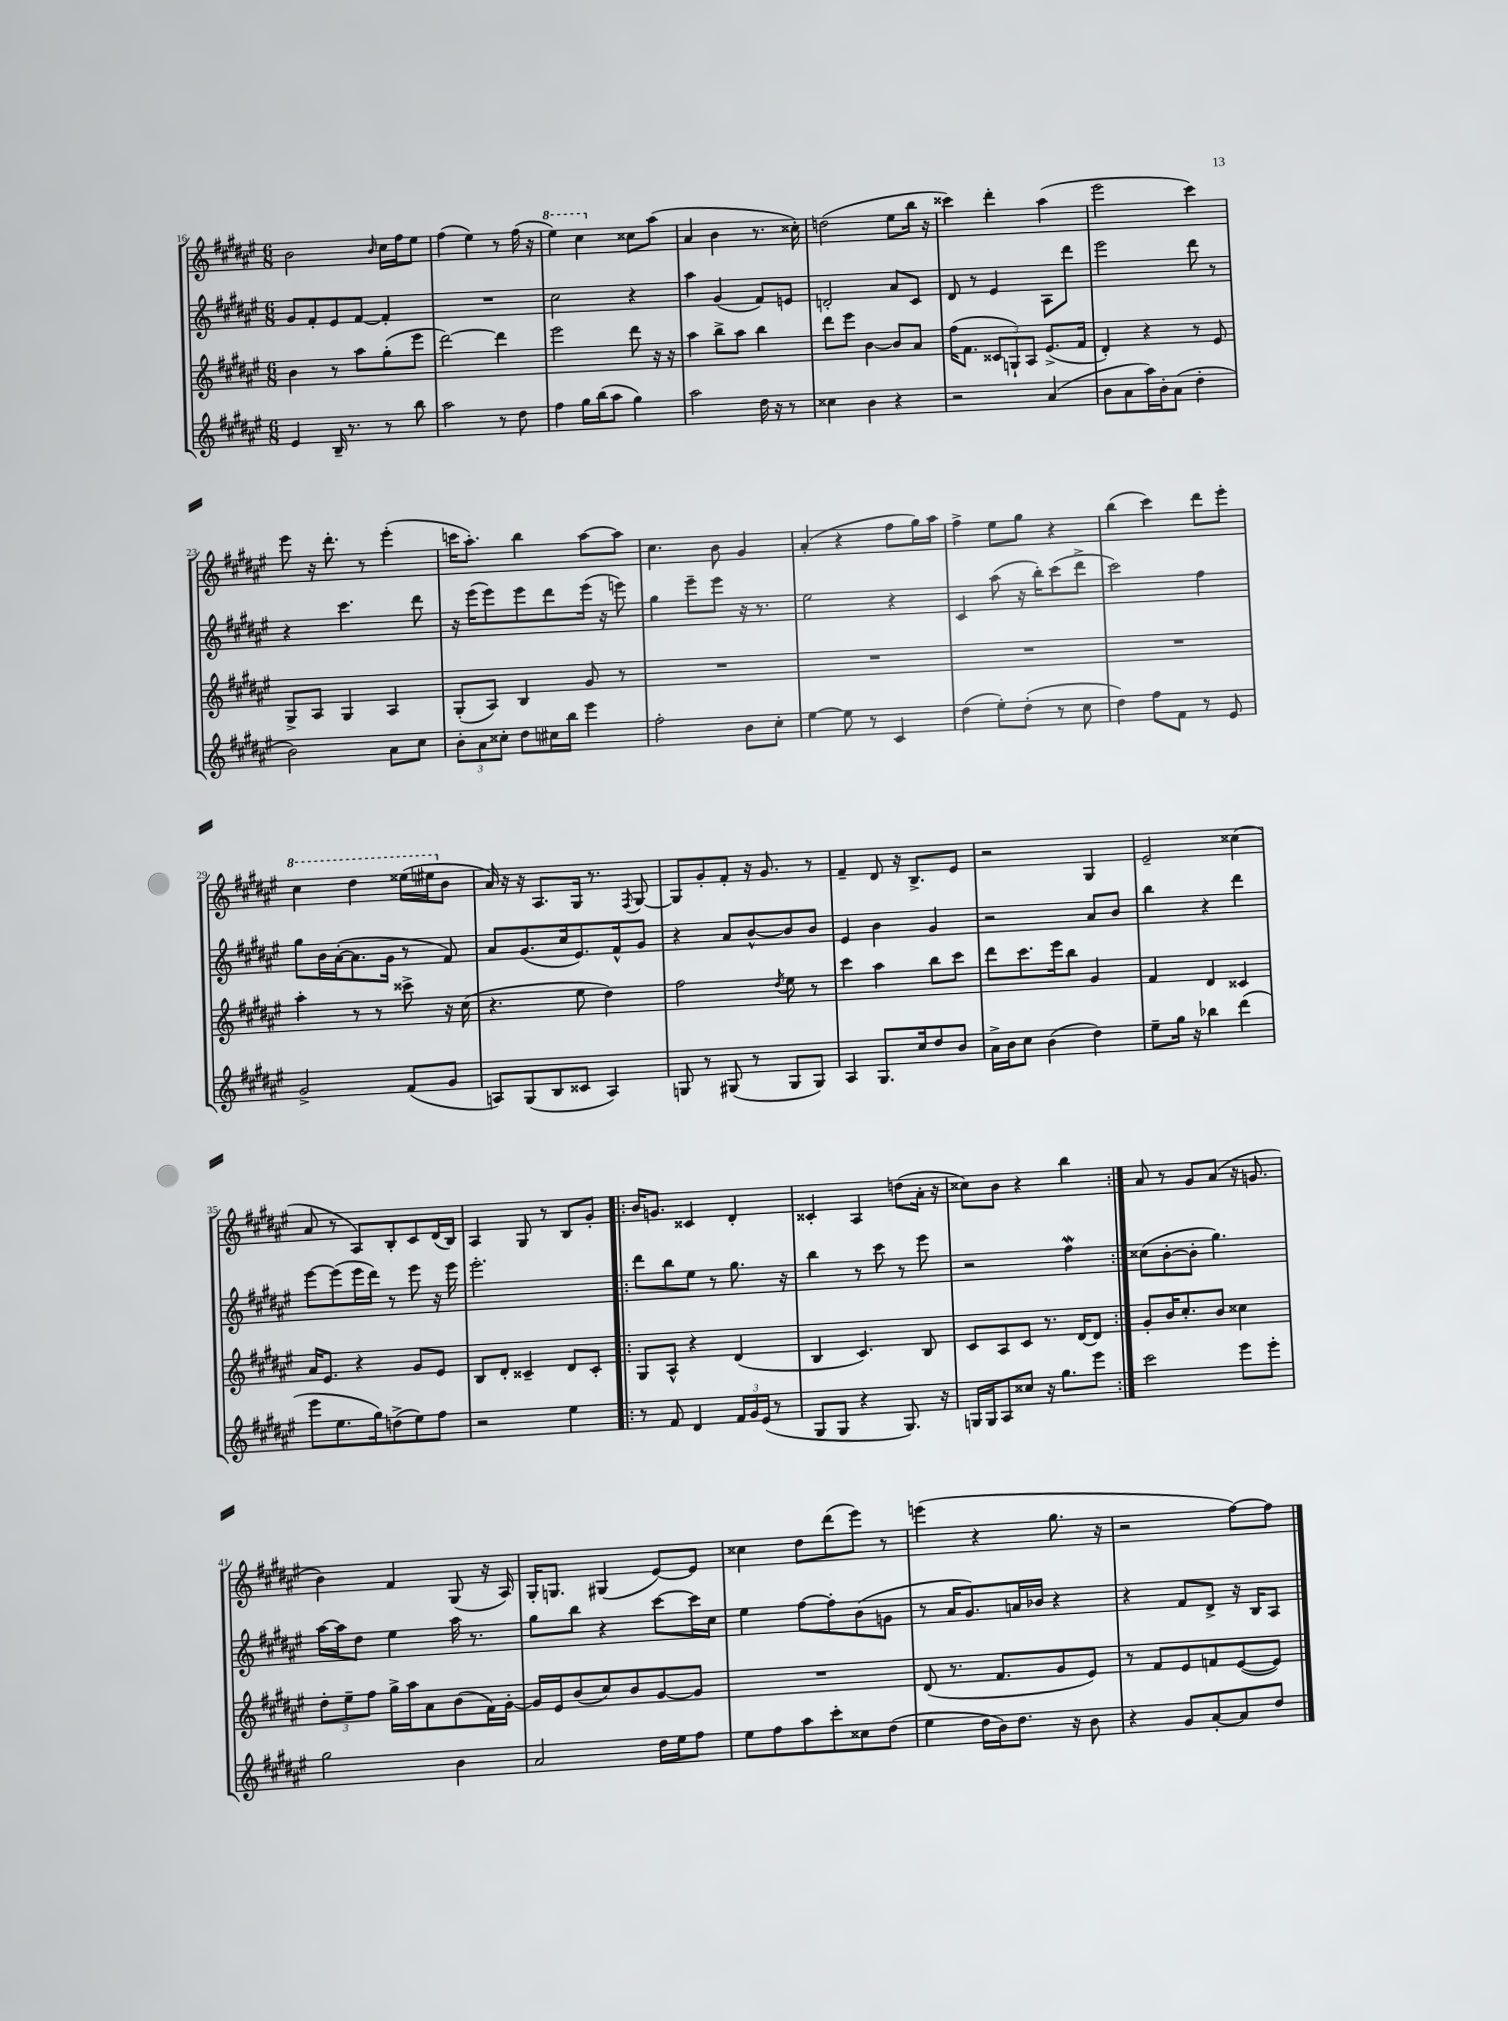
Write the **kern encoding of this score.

**kern	**kern	**kern	**kern
*staff4	*staff3	*staff2	*staff1
*clefG2	*clefG2	*clefG2	*clefG2
*k[f#c#g#d#a#e#]	*k[f#c#g#d#a#e#]	*k[f#c#g#d#a#e#]	*k[f#c#g#d#a#e#]
*M6/8	*M6/8	*M6/8	*M6/8
4e#	4b	8g#	2b
.	.	8f#'	.
16B~	8r	8e#	.
8.r	.	.	.
.	8aa#	[8f#	.
.	.	.	16qqb
8r	(8gg#'	4f#']	16cc#
.	.	.	16ff#
8bb	8eee#	.	8ee#
=	=	=	=
2aa#	[2ddd#)	2.r	(4ff#
.	.	.	4ee#)
8r	4ddd#]	.	8r
8dd#	.	.	(16ff#
.	.	.	16r
=	=	=	=
4ff#	2eee#	2cc#	4eee#)
16gg#	.	.	4ccc#
(16bb	.	.	.
8aa#	.	.	.
4gg#)	8ddd#	4r	8cc##
.	16r	.	(8aa#
.	16r	.	.
=	=	=	=
2aa#	4aa#	4aa#	4a#
.	8bb^	(4g#	4b
.	8aa#	.	.
16dd#	4bb	8f#)	8.r
16r	.	.	.
8r	.	8e	.
.	.	.	16cc##')
=	=	=	=
4cc##	8ddd#	2d'	(2dd
.	8eee#	.	.
4b	[4b	.	.
4r	8b]	8a#	8ee#
.	8a#	8c#	16bb
.	.	.	16r
=	=	=	=
2r	(16ff#	8d#	4ccc##)
.	8.f#	.	.
.	.	8r	.
.	12c##	4e#	4ddd#'
.	12G`)	.	.
.	12A#	.	.
(4a#	(8.e#^	8A#	(4aa#
.	.	8ddd#	.
.	16f#	.	.
=	=	=	=
8b	4d#')	2eee#	2eee#
8a#	.	.	.
16aa#)	4r	.	.
16b'	.	.	.
(8a#	.	.	.
4dd#'	8r	8ddd#	4ccc#)
.	8e#	8r	.
=	=	=	=
2b)	8G#^	4r	8eee#
.	8A#	.	16r
.	.	.	8.ddd#'
.	4G#	4.ccc#	.
.	.	.	8r
8a#	4A#	.	(4eee#'
8cc#	.	8ddd#	.
=	=	=	=
12b'	(8G#'	16r	16ccc
.	.	(16eee#	8.aa#')
12a#	.	.	.
.	8A#)	8eee#)	.
12cc##'	.	.	.
8dd#	4B	8eee#	4bb
16cc#	.	8ddd#	.
16bb	.	.	.
4eee#	8g#	(16eee#	[8aa#
.	.	16r	.
.	8r	8eee)	8aa#]
=	=	=	=
2ff#'	2.r	4gg#	4.cc#
.	.	8eee#~	.
.	.	8eee#	8b
8b	.	16r	4g#
.	.	8.r	.
8cc#'	.	.	.
=	=	=	=
[4ee#	2.r	2ee#	(4a#'
8ee#]	.	.	4r
8r	.	.	.
4c#	.	4r	8ff#
.	.	.	16gg#)
.	.	.	16aa#
=	=	=	=
(4dd#	2.r	4c#	4ff#^
8ee#')	.	(8aa#	8ee#
(8dd#'	.	16r	8gg#
.	.	16bb')	.
8r	.	(8ccc#	4r
8cc#	.	8ddd#^	.
=	=	=	=
4dd#)	2.r	2ccc#)	(4bb
8ff#	.	.	4ccc#)
8f#	.	.	.
8r	.	4ff#	8ddd#
8e#	.	.	8eee#'
=	=	=	=
2g#^	4aa#'	8gg#	4ccc#
.	.	16b	.
.	.	([16a#'	.
.	8r	8.a#]	4ddd#
.	8r	.	.
.	.	16g#	.
(8f#	8ccc##^	8r	(16eee##
.	.	.	16eee#
8g#	16r	8f#)	8b
.	(16cc#	.	.
=	=	=	=
8A)	4.r	8a#	16a#)
.	.	.	16r
(8G#	.	(8.g#	16r
.	.	.	8.A#
8B	.	.	.
.	.	16cc#	.
8c##	8ee#	8.e#)	16G#
.	.	.	8.r
4A)	4dd#)	.	.
.	.	16f#^^	.
.	.	.	8qF#
.	.	8g#	[8G#
=	=	=	=
8G	2ff#	4r	8G#]
8r	.	.	8g#'
(8G#	.	8a#	8f#'
8r	.	[8b^^	16r
.	.	.	8.g#
.	8qdd#	.	.
8G#	8ee#	8b]	.
8G#)	8r	8b	8r
=	=	=	=
4A#	4ccc#	4e#	4f#~
8.G#	4aa#	4b	8d#
.	.	.	16r
16cc#	.	.	8.B^
8dd#	8bb	4g#	.
8b	8ccc#	.	8e#
=	=	=	=
16a#^	8ddd#	2r	2r
16b	.	.	.
8cc#	8.ccc#	.	.
(4b	.	.	.
.	16eee#	.	.
.	8bb	.	.
4dd#)	4g#	8a#	4G#
.	.	8b	.
=	=	=	=
8ee#~	4f#	4bb	2e#~
16gg#	.	.	.
16r	.	.	.
4bb-	4d#	4r	.
(4ddd#	4c##	4ddd#	(4cc##
=	=	=	=
8eee#	16a#	[8eee#	8a#
.	8.e#	.	.
8.ee#	.	(8eee#]	8r
.	4r	16eee#	8A#)
16gg#)	.	16ddd#)	.
(8dd^	.	8r	8B'
8ee#)	8g#	8eee#	8c#
8ff#	8e#	16r	(16d#
.	.	16eee#	16B)
=	=	=	=
2r	8B	2.eee#'	4A#
.	8d#'	.	.
.	4c##~	.	8G#
.	.	.	8r
4ee#	8d#	.	8B
.	8c##'	.	8g#'
=!|:	=!|:	=!|:	=!|:
8r	8G#	8ddd#	16b
.	.	.	8.g
8f#	8A#^^	8bb	.
4d#	4r	8ee#	4c##
.	.	8r	.
24f#	(4d#	8.gg#	4d#'
24g#	.	.	.
(24e#	.	.	.
8r	.	.	.
.	.	16r	.
=	=	=	=
8G#	4B	4bb	4c##'
8G#	.	.	.
4r	4.c#)	8r	4A#
.	.	8ccc#	.
8.G#)	.	8r	(8dd
.	8B	8eee#	16a#'
16r	.	.	16r
=	=	=	=
16G	8c#	2r	8cc##)
16G	.	.	.
8A#	8A#	.	8b
8cc##	8c#	.	4r
16r	8.r	.	.
8.gg#	.	.	.
.	.	4ff#	4bb
.	[16d#	.	.
8eee#	8d#]	.	.
=:|!	=:|!	=:|!	=:|!
2ccc#	8g#'	(8cc##	8a#
.	16b	[8b'	8r
.	8.cc#'	.	.
.	.	8b']	8g#
.	8b	4.gg#)	(8a#
8eee#	4cc##	.	16r
.	.	.	8.g
8eee#'	.	.	.
=	=	=	=
2gg#	12dd#'	[16aa#	4b)
.	.	16aa#]	.
.	12ee#~	.	.
.	.	8dd#	.
.	12ff#	.	.
.	16gg#^	4ee#	4f#
.	16aa#	.	.
.	8a#	.	.
4b	(8b	16aa#	(8G#
.	.	8.r	.
.	16f#)	.	16r
.	[16g#'	.	16A#)
=	=	=	=
2a#	16g#]	8gg#	16G#'
.	16e#	.	8.G
.	(8b	8bb	.
.	8cc#)	4r	(4G#
.	8b	.	.
16dd#	[8g#	[8ccc#	[8e#)
16ee#	.	.	.
8ff#	8g#]	16ccc#]	8e#]
.	.	16cc#	.
=	=	=	=
8ee#	2.r	4ee#	4cc##
8ff#	.	.	.
8aa#	.	[8ff#	8dd#
8ccc#'	.	8ff#']	(8ddd#
8cc##	.	(8b	8eee#)
(8dd#	.	8g	8r
=	=	=	=
4ee#	(8d#	8r	(4eee
.	8.r	16a#	.
.	.	8.g#)	.
16dd#	.	.	4r
16b)	8.f#	.	.
8.dd#	.	16a	.
.	.	16b-	.
.	8g#	4r	8.gg#
16r	.	.	.
8b	8e#)	.	.
.	.	.	16r
=	=	=	=
4r	8r	4r	2r
.	8f#	.	.
8g#	8e#	8f#	.
[8a#'	8f	8d#^	.
8a#]	([8e#	16r	[8ff#)
.	.	16B	.
8dd#	8e#])	8A#	8ff#]
==	==	==	==
*-	*-	*-	*-
